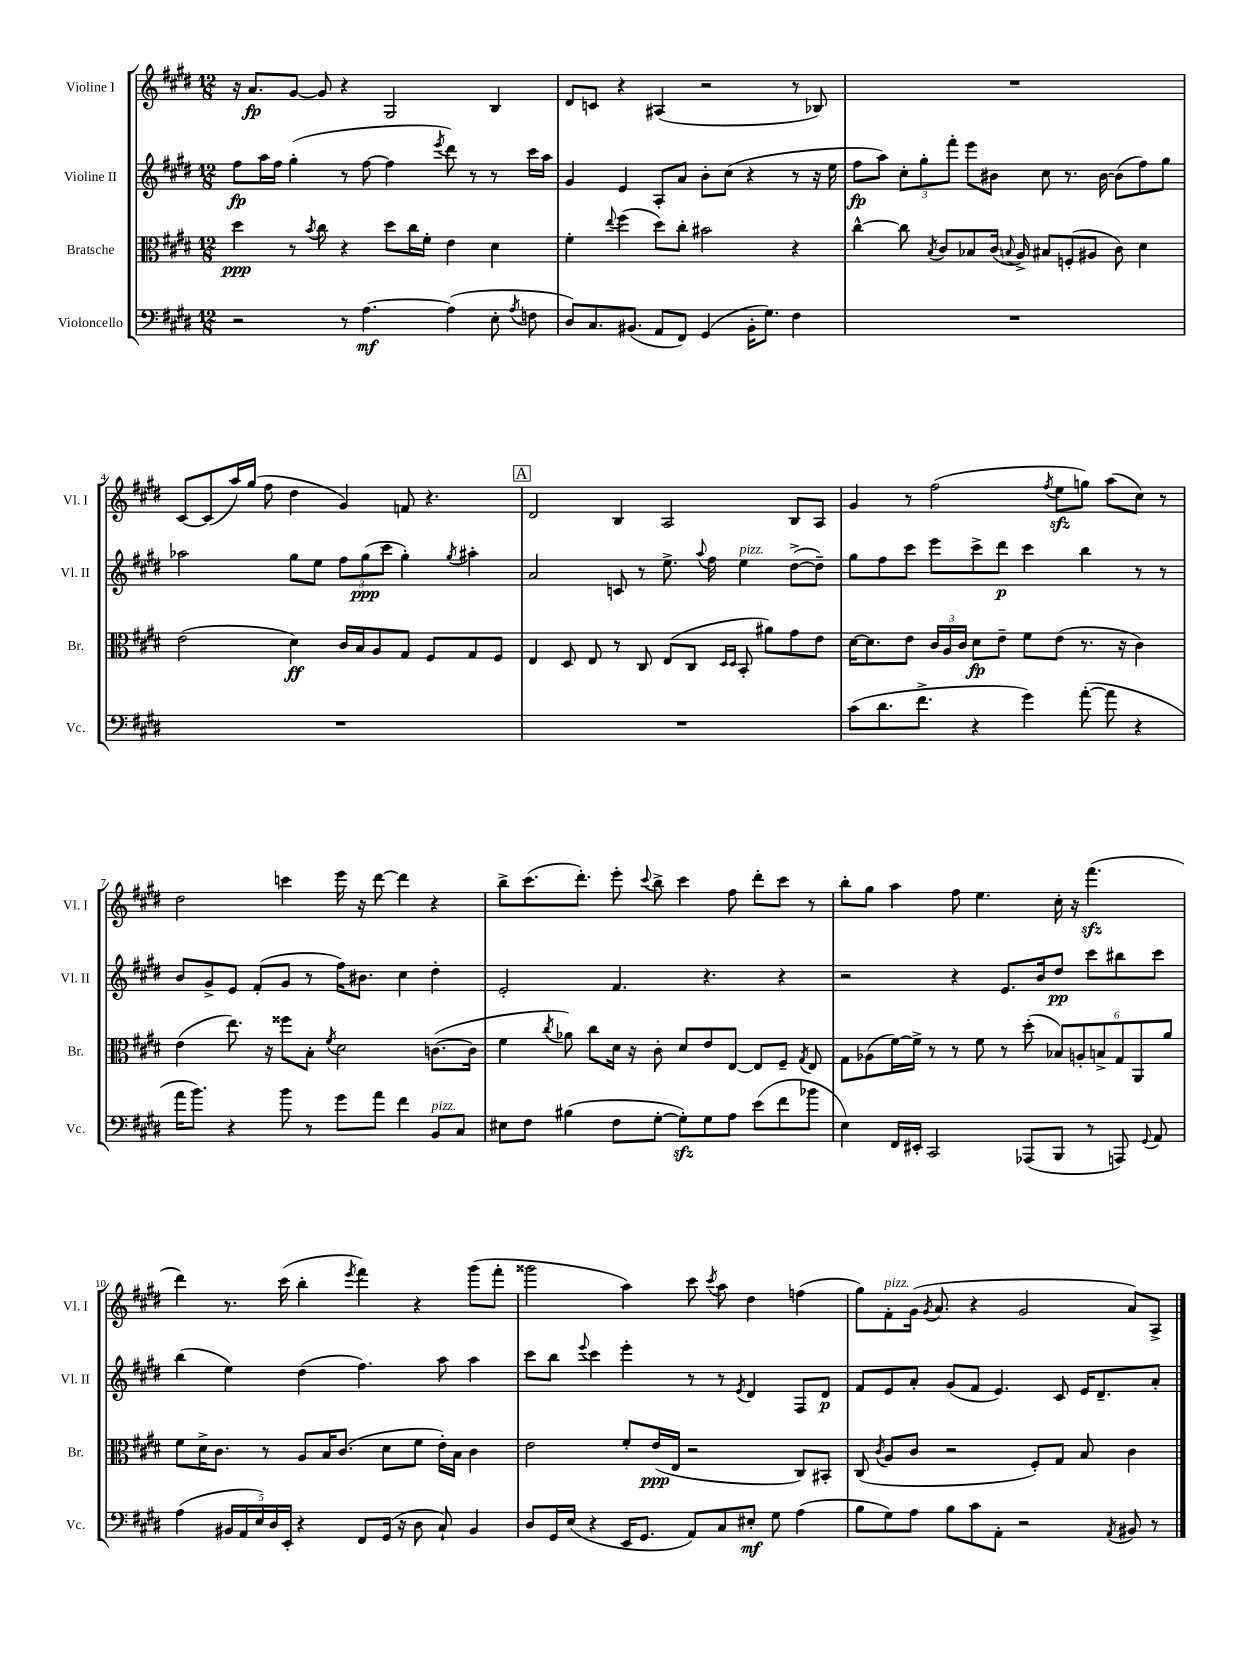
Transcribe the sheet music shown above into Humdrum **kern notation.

**kern	**dynam	**kern	**dynam	**kern	**dynam	**kern	**dynam
*part4	*part4	*part3	*part3	*part2	*part2	*part1	*part1
*staff4	*staff4	*staff3	*staff3	*staff2	*staff2	*staff1	*staff1
*I"Violoncello	*	*I"Bratsche	*	*I"Violine II	*	*I"Violine I	*
*I'Vc.	*	*I'Br.	*	*I'Vl. II	*	*I'Vl. I	*
*clefF4	*	*clefC3	*	*clefG2	*	*clefG2	*
*k[f#c#g#d#]	*	*k[f#c#g#d#]	*	*k[f#c#g#d#]	*	*k[f#c#g#d#]	*
*M12/8	*	*M12/8	*	*M12/8	*	*M12/8	*
=1	=1	=1	=1	=1	=1	=1	=1
2r	.	4dd#\	ppp	8ff#\L	fp	16r	.
.	.	.	.	.	.	8.a/L	fp
.	.	.	.	16aa\L	.	.	.
.	.	.	.	16ff#\JJ	.	.	.
.	.	8r	.	(4gg#'\	.	[8g#/J	.
.	.	8qb/	.	.	.	.	.
.	.	8cc#\	.	.	.	8g#/]	.
8r	.	4r	.	8r	.	4r	.
[4.A\	mf	.	.	[8ff#\	.	.	.
.	.	8dd#\L	.	4ff#\]	.	2G#/	.
.	.	16cc#\L	.	.	.	.	.
.	.	16f#'\JJ	.	.	.	.	.
.	.	.	.	8qeee/	.	.	.
(4A\]	.	4e\	.	8ddd#\)	.	.	.
.	.	.	.	8r	.	.	.
8E'\	.	4d#\	.	8r	.	4B/	.
8qA/	.	.	.	.	.	.	.
8Fn\	.	.	.	16ccc#\LL	.	.	.
.	.	.	.	16aa\JJ	.	.	.
=2	=2	=2	=2	=2	=2	=2	=2
8D#/L)	.	4f#'\	.	4g#/	.	8d#/L	.
8.C#/	.	.	.	.	.	8cn/J	.
.	.	8qqee/	.	.	.	.	.
.	.	(4ff#\	.	4e/	.	4r	.
(8.BB#X/J	.	.	.	.	.	.	.
8AA/L	.	8dd#\L)	.	8A'/L	.	(4A#X/	.
8FF#/J)	.	8cc#'\J	.	8a/J	.	.	.
(4GG#/	.	2b#X\	.	8b'\L	.	2r	.
.	.	.	.	(8cc#\J	.	.	.
16BB#'\KL	.	.	.	4r	.	.	.
8.G#\J)	.	.	.	.	.	.	.
4F#\	.	4r	.	8r	.	8r	.
.	.	.	.	16r	.	8B-X/)	.
.	.	.	.	16ee\	.	.	.
=3	=3	=3	=3	=3	=3	=3	=3
1.r	.	[4cc#^^\	.	8ff#\L	fp	1.r	.
.	.	.	.	8aa\J)	.	.	.
.	.	8cc#\]	.	12cc#'\L	.	.	.
.	.	.	.	12gg#'\	.	.	.
.	.	8qB/	.	.	.	.	.
.	.	8c#/L	.	.	.	.	.
.	.	.	.	12fff#'\J	.	.	.
.	.	8B-X/	.	8eee\L	.	.	.
.	.	(16c#/Jk	.	8b#X\J	.	.	.
.	.	8qqBn/	.	.	.	.	.
.	.	16A^/)	.	.	.	.	.
.	.	8B#X/L	.	8cc#\	.	.	.
.	.	(8Fn'/	.	8.r	.	.	.
.	.	8A#X/J	.	.	.	.	.
.	.	.	.	[16b#\	.	.	.
.	.	8c#\)	.	(8b#\L]	.	.	.
.	.	4d#\	.	8ff#\)	.	.	.
.	.	.	.	8gg#\J	.	.	.
!!LO:LB:g=z
=4	=4	=4	=4	=4	=4	=4	=4
1.r	.	(2e\	.	2aa-X\	.	[8c#/L	.
.	.	.	.	.	.	(8c#/]	.
.	.	.	.	.	.	16aa/L)	.
.	.	.	.	.	.	(16gg#/JJ	.
.	.	.	.	.	.	8ff#\	.
.	.	4d#\)	ff	8gg#\L	.	4dd#\	.
.	.	.	.	8ee\J	.	.	.
.	.	16c#/LL	.	12ff#\L	.	4g#/)	.
.	.	16B/J	.	.	.	.	.
.	.	.	.	(12gg#\	ppp	.	.
.	.	8A/	.	.	.	.	.
.	.	.	.	12ccc#\J	.	.	.
.	.	8G#/J	.	4gg#'\)	.	8fn/	.
.	.	8F#/L	.	.	.	4.r	.
.	.	.	.	8qgg#/	.	.	.
.	.	8G#/	.	4aa#X'\	.	.	.
.	.	8F#/J	.	.	.	.	.
!!LO:REH:place=s1:t=A
=5	=5	=5	=5	=5	=5	=5	=5
1.r	.	4E/	.	2a/	.	2d#/	.
.	.	8D#/	.	.	.	.	.
.	.	8E/	.	.	.	.	.
.	.	8r	.	8cn/	.	4B/	.
.	.	8C#/	.	8r	.	.	.
.	.	(8E/L	.	8.ee^\	.	2A/	.
.	.	8C#/J	.	.	.	.	.
.	.	.	.	8qqaa/	.	.	.
.	.	.	.	16ff#\	.	.	.
.	.	16qqD#/LL	.	.	.	.	.
.	.	16qqD#/JJ	.	.	.	.	.
!	!	!	!	!LO:TX:a:i:t=pizz.	!	!	!
.	.	8BB'/	.	4ee\	.	.	.
.	.	8a#X\L)	.	.	.	.	.
.	.	8g#\	.	([8dd#^\L	.	8B/L	.
.	.	8e\J	.	8dd#~\J])	.	8A/J	.
=6	=6	=6	=6	=6	=6	=6	=6
(8c#\L	.	[16d#\KL	.	8gg#\L	.	4g#/	.
.	.	8.d#\]	.	.	.	.	.
8.d#\	.	.	.	8ff#\	.	.	.
.	.	8e\J	.	8ccc#\J	.	8r	.
8.f#^\J	.	.	.	.	.	.	.
.	.	24c#/LL	.	8eee\L	.	(2ff#\	.
.	.	24A/	.	.	.	.	.
.	.	24c#/JJ	.	.	.	.	.
4r	.	8d#\L	fp	8ccc#^\	.	.	.
.	.	8e~\J	.	8ddd#\J	p	.	.
4g#\)	.	8f#\L	.	4ccc#\	.	.	.
.	.	.	.	.	.	8qff#/	.
.	.	(8e\J	.	.	.	8eezz\L	.
([8a'\	.	8.r	.	4bb\	.	8ggn\J)	.
8a\]	.	.	.	.	.	(8aa\L	.
.	.	16r	.	.	.	.	.
4r	.	4c#\)	.	8r	.	8cc#\J)	.
.	.	.	.	8r	.	8r	.
!!LO:LB:g=z
=7	=7	=7	=7	=7	=7	=7	=7
16a\KL	.	(4e\	.	8b/L	.	2dd#\	.
8.b\J)	.	.	.	.	.	.	.
.	.	.	.	8g#^/	.	.	.
4r	.	8.ee\)	.	8e/J	.	.	.
.	.	.	.	(8f#'/L	.	.	.
.	.	16r	.	.	.	.	.
8b\	.	8ff##X\L	.	8g#/J	.	4cccn\	.
8r	.	8B'\J	.	8r	.	.	.
.	.	8qf#/	.	.	.	.	.
8g#\L	.	2d#\	.	16ff#\KL)	.	16eee\	.
.	.	.	.	8.b#X\J	.	16r	.
8a\J	.	.	.	.	.	[8ddd#\	.
4f#\	.	.	.	4cc#\	.	4ddd#\]	.
!LO:TX:a:i:t=pizz.	!	!	!	!	!	!	!
8BB/L	.	([8.cn\L	.	4dd#'\	.	4r	.
8C#/J	.	.	.	.	.	.	.
.	.	16c\Jk]	.	.	.	.	.
=8	=8	=8	=8	=8	=8	=8	=8
8E#X\L	.	4f#\	.	2e'/	.	8bb^\L	.
8F#\J	.	.	.	.	.	(8.ccc#\	.
.	.	8qcc#/	.	.	.	.	.
(4B#X\	.	8a-X\)	.	.	.	.	.
.	.	.	.	.	.	8.ddd#'\J)	.
.	.	8cc#\L	.	.	.	.	.
8F#\L	.	16d#\Jk	.	4.f#/	.	8eee'\	.
.	.	16r	.	.	.	.	.
.	.	.	.	.	.	8qqccc#/	.
[8G#'\J	.	8c#'\	.	.	.	8bb^\	.
8G#zz'\L])	.	8d#/L	.	.	.	4ccc#\	.
8G#\	.	8e/	.	4.r	.	.	.
8A\J	.	[8E/J	.	.	.	8ff#\	.
(8e\L	.	8E/L]	.	.	.	8ddd#'\L	.
8f#\	.	8F#~/J	.	4r	.	8ccc#\J	.
.	.	8qG#/	.	.	.	.	.
8b-X\J	.	8E/	.	.	.	8r	.
=9	=9	=9	=9	=9	=9	=9	=9
4E\)	.	8G#\L	.	2r	.	8bb'\L	.
.	.	(8A-X\	.	.	.	8gg#\J	.
16FF#/LL	.	[16f#\L)	.	.	.	4aa\	.
16EE#X'/JJ	.	16f#^\JJ]	.	.	.	.	.
2CC#/	.	8r	.	.	.	.	.
.	.	8r	.	4r	.	8ff#\	.
.	.	8f#\	.	.	.	4.ee\	.
.	.	8r	.	8.e/L	.	.	.
(8AAA-X/L	.	(8dd#'\	.	.	.	.	.
.	.	.	.	16b/k	.	.	.
8BBB/J	.	12B-X/L)	.	8dd#/J	pp	16cc#'\	.
.	.	.	.	.	.	16r	.
.	.	12An'/	.	.	.	.	.
8r	.	.	.	8ccc#\L	.	(4.fff#zz\	.
.	.	12Bn^/	.	.	.	.	.
8AAAn/)	.	12G#/	.	8bb#X\	.	.	.
.	.	12AA/	.	.	.	.	.
8qqGG#/	.	.	.	.	.	.	.
8AA/	.	.	.	8ccc#\J	.	.	.
.	.	12a/J	.	.	.	.	.
!!LO:LB:g=z
=10	=10	=10	=10	=10	=10	=10	=10
(4A\	.	8f#\L	.	(4bb\	.	4ddd#\)	.
.	.	16d#^\K	.	.	.	.	.
.	.	8.c#\J	.	.	.	.	.
20BB#X/LL	.	.	.	4ee\)	.	8.r	.
20AA/	.	.	.	.	.	.	.
20E/)	.	.	.	.	.	.	.
.	.	8r	.	.	.	.	.
20D#/	.	.	.	.	.	.	.
.	.	.	.	.	.	(16ccc#\	.
20EE'/JJ	.	.	.	.	.	.	.
4r	.	8A/L	.	(4dd#\	.	4bb'\	.
.	.	16B/K	.	.	.	.	.
.	.	(8.c#/J	.	.	.	.	.
.	.	.	.	.	.	8qeee/	.
8FF#/L	.	.	.	4.ff#\)	.	4fff#\)	.
(16GG#/Jk	.	8d#\L	.	.	.	.	.
16r	.	.	.	.	.	.	.
8D#\	.	8f#\J	.	.	.	4r	.
8C#`/)	.	16e'\LL)	.	8aa\	.	.	.
.	.	16B\JJ	.	.	.	.	.
4BB#/	.	4c#\	.	4aa\	.	(8ggg#\L	.
.	.	.	.	.	.	8fff#'\J	.
=11	=11	=11	=11	=11	=11	=11	=11
8D#/L	.	2e\	.	8ccc#\L	.	2ggg##X\	.
16GG#/L	.	.	.	8bb\J	.	.	.
(16E/JJ	.	.	.	.	.	.	.
.	.	.	.	8qqeee/	.	.	.
4r	.	.	.	4ccc#\	.	.	.
16EE/KL	.	8f#'/L	.	4eee'\	.	4aa\)	.
8.GG#/J	.	.	.	.	.	.	.
.	.	(16e/L	ppp	.	.	.	.
.	.	16E/JJ	.	.	.	.	.
8AA/L)	.	2r	.	8r	.	8ccc#\	.
.	.	.	.	.	.	8qccc#/	.
8C#/	.	.	.	8r	.	8aa\	.
.	.	.	.	8qe/	.	.	.
8E#X'/J	mf	.	.	4d#/	.	4dd#\	.
8G#\	.	.	.	.	.	.	.
(4A\	.	8C#/L)	.	8F#/L	.	(4ffn\	.
.	.	8BB#X'/J	.	8d#/J	p	.	.
=12	=12	=12	=12	=12	=12	=12	=12
8B\L	.	(8C#/	.	8f#/L	.	8gg#\L)	.
.	.	8qc#/	.	.	.	.	.
!	!	!	!	!	!	!LO:TX:a:i:t=pizz.	!
8G#\)	.	8A/L	.	8e/	.	8f#'\	.
8A\J	.	8c#/J	.	8a'/J	.	(16g#\Jk	.
.	.	.	.	.	.	8qg#/	.
.	.	.	.	.	.	8.a/	.
8B\L	.	2r	.	(8g#/L	.	.	.
8c#\	.	.	.	8f#/J	.	4r	.
8AA'\J	.	.	.	4.e/)	.	.	.
2r	.	.	.	.	.	2g#/	.
.	.	8F#'/L)	.	.	.	.	.
.	.	8G#/J	.	8c#/	.	.	.
.	.	8B/	.	16e/KL	.	.	.
.	.	.	.	8.d#~/	.	.	.
8qAA/	.	.	.	.	.	.	.
8BB#X/	.	4c#\	.	.	.	8a/L)	.
8r	.	.	.	8a'/J	.	8A^/J	.
==	==	==	==	==	==	==	==
*-	*-	*-	*-	*-	*-	*-	*-
